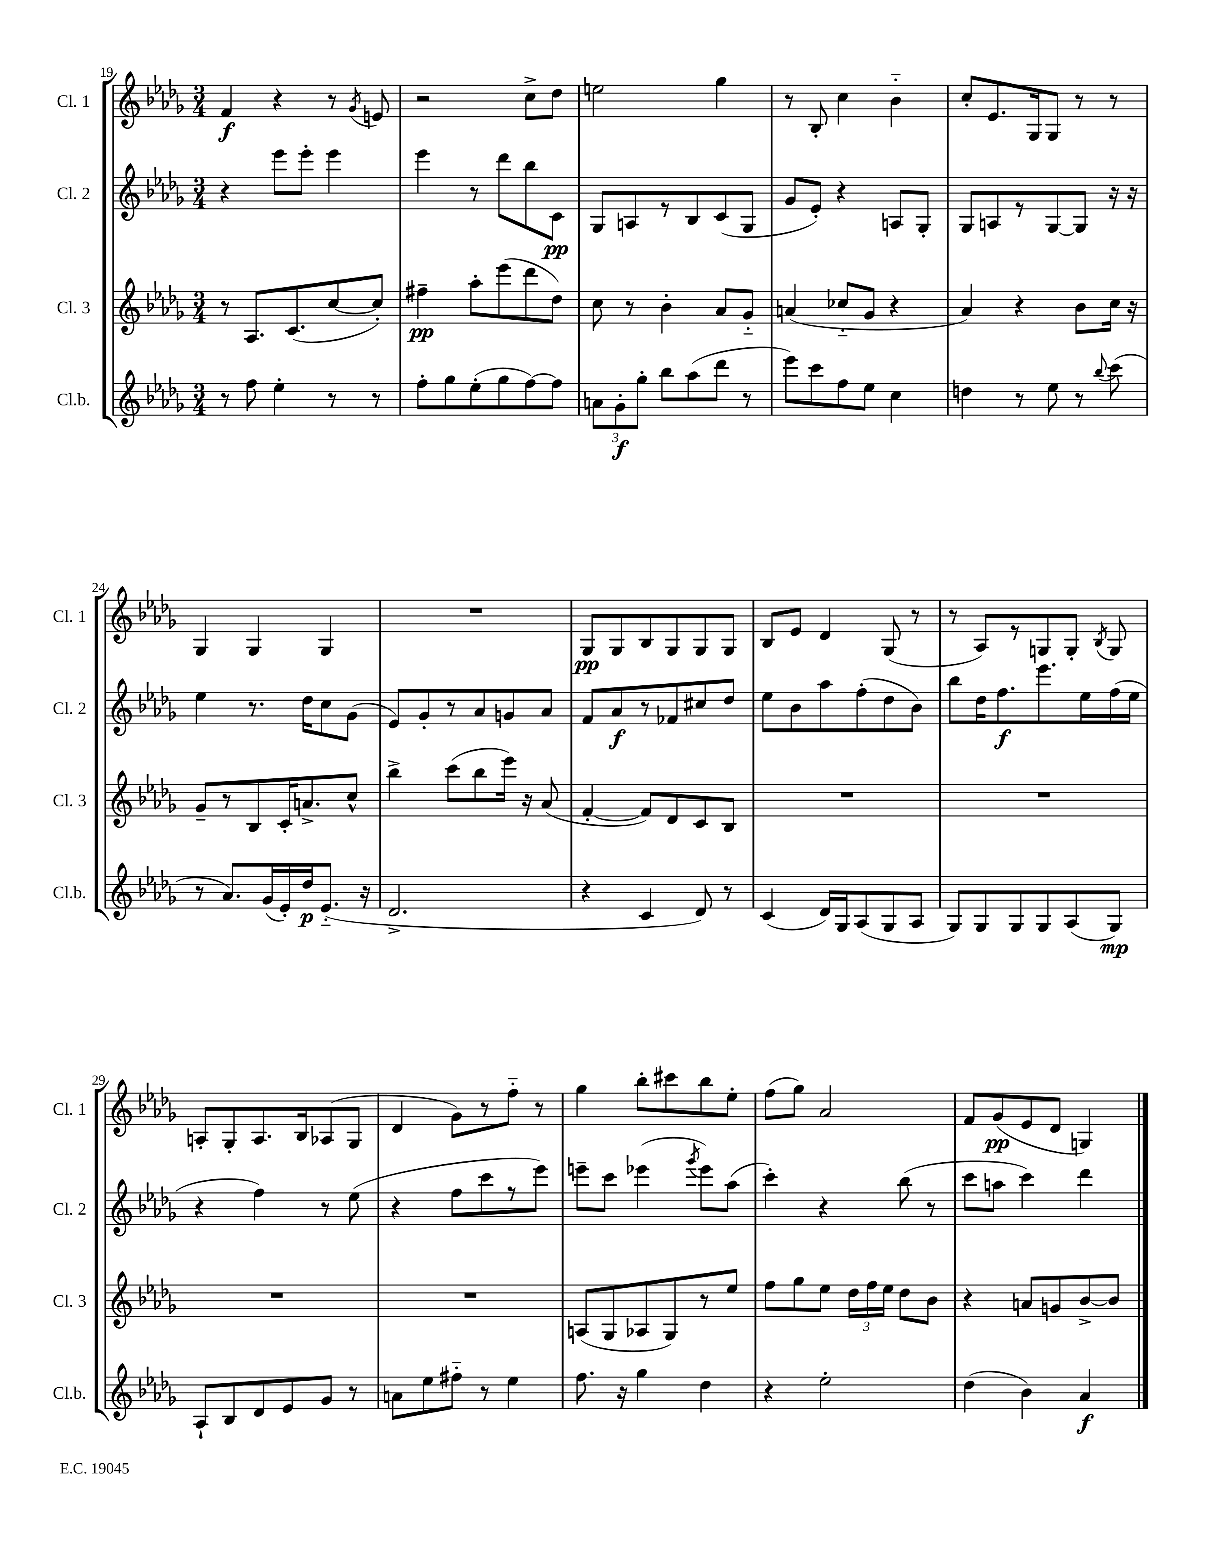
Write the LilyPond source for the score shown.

<<
\new StaffGroup <<
\new Staff = "s0" \with { instrumentName = "Cl. 1" shortInstrumentName = "Cl. 1" } {
    \clef treble \key des \major \numericTimeSignature \time 3/4
    \autoBeamOff f'4\f r4 r8 \acciaccatura { ges'8 } e'8 |
    r2 c''8[-> des''8] |
    e''2 ges''4 |
    r8 bes8-. c''4 bes'4-_ |
    c''8[-. ees'8. ges16 ges8] r8 r8 |
    ges4 ges4 ges4 |
    R2. |
    ges8[\pp ges8 bes8 ges8 ges8 ges8] |
    bes8[ ees'8] des'4 ges8( r8 |
    r8 aes8[) r8 g8 g8]-. \acciaccatura { bes8 } g8 |
    a8[-. ges8-. a8. bes16 aes8( ges8] |
    des'4 ges'8[) r8 f''8]-_ r8 |
    ges''4 bes''8[-. cis'''8 bes''8 ees''8]-. |
    f''8[( ges''8]) aes'2 |
    f'8[ ges'8\pp( ees'8 des'8] g4) \bar "|." |
}
\new Staff = "s1" \with { instrumentName = "Cl. 2" shortInstrumentName = "Cl. 2" } {
    \clef treble \key des \major \numericTimeSignature \time 3/4
    \autoBeamOff r4 ees'''8[ ees'''8]-. ees'''4 |
    ees'''4 r8 des'''8[ bes''8 c'8]\pp |
    ges8[ a8 r8 bes8 c'8( ges8] |
    ges'8[ ees'8]-.) r4 a8[ ges8]-. |
    ges8[ a8 r8 ges8~ ges8] r16 r16 |
    ees''4 r8. des''16[ c''8 ges'8]( |
    ees'8[) ges'8-. r8 aes'8 g'8 aes'8] |
    f'8[ aes'8\f r8 fes'8 cis''8 des''8] |
    ees''8[ bes'8 aes''8 f''8-.( des''8 bes'8]) |
    bes''8[ des''16 f''8.\f ees'''8. ees''16 f''16( ees''16] |
    r4 f''4) r8 ees''8( |
    r4 f''8[ c'''8 r8 ees'''8]) |
    e'''8[-- c'''8] ees'''4( \acciaccatura { ges'''8 } ees'''8[) aes''8]( |
    c'''4-.) r4 bes''8( r8 |
    c'''8[ a''8] c'''4) des'''4 \bar "|." |
}
\new Staff = "s2" \with { instrumentName = "Cl. 3" shortInstrumentName = "Cl. 3" } {
    \clef treble \key des \major \numericTimeSignature \time 3/4
    \autoBeamOff r8 aes8.[ c'8.( c''8~ c''8]-.) |
    fis''4--\pp aes''8[-. ees'''8( des'''8 des''8]) |
    c''8 r8 bes'4-. aes'8[ ges'8]-_ |
    a'4( ces''8[-_ ges'8] r4 |
    aes'4) r4 bes'8[ c''16] r16 |
    ges'8[-- r8 bes8 c'16-. a'8.-> c''8]-^ |
    bes''4-> c'''8[( bes''8 ees'''16]) r16 aes'8( |
    f'4~-. f'8[) des'8 c'8 bes8] |
    R2. |
    R2. |
    R2. |
    R2. |
    a8[( ges8 aes8 ges8) r8 ees''8] |
    f''8[ ges''8 ees''8] \tuplet 3/2 { des''16[ f''16 ees''16] } des''8[ bes'8] |
    r4 a'8[ g'8 bes'8~-> bes'8] \bar "|." |
}
\new Staff = "s3" \with { instrumentName = "Cl.b." shortInstrumentName = "Cl.b." } {
    \clef treble \key des \major \numericTimeSignature \time 3/4
    \autoBeamOff r8 f''8 ees''4-. r8 r8 |
    f''8[-. ges''8 ees''8-.( ges''8 f''8~) f''8] |
    \tuplet 3/2 { a'8[ ges'8-.\f ges''8]-. } bes''8[ aes''8( des'''8] r8 |
    ees'''8[) c'''8 f''8 ees''8] c''4 |
    d''4 r8 ees''8 r8 \appoggiatura { bes''8 } c'''8( |
    r8 aes'8.[) ges'16( ees'16-.) des''16\p ees'8.]-_( r16 |
    des'2.-> |
    r4 c'4 des'8) r8 |
    c'4( des'16[) ges16 aes8( ges8 aes8] |
    ges8[) ges8 ges8 ges8 aes8( ges8]\mp) |
    aes8[-! bes8 des'8 ees'8 ges'8] r8 |
    a'8[ ees''8 fis''8]-_ r8 ees''4 |
    f''8. r16 ges''4 des''4 |
    r4 ees''2-. |
    des''4( bes'4) aes'4\f \bar "|." |
}
>>
>>
\layout { \context { \Score currentBarNumber = #19 } }
